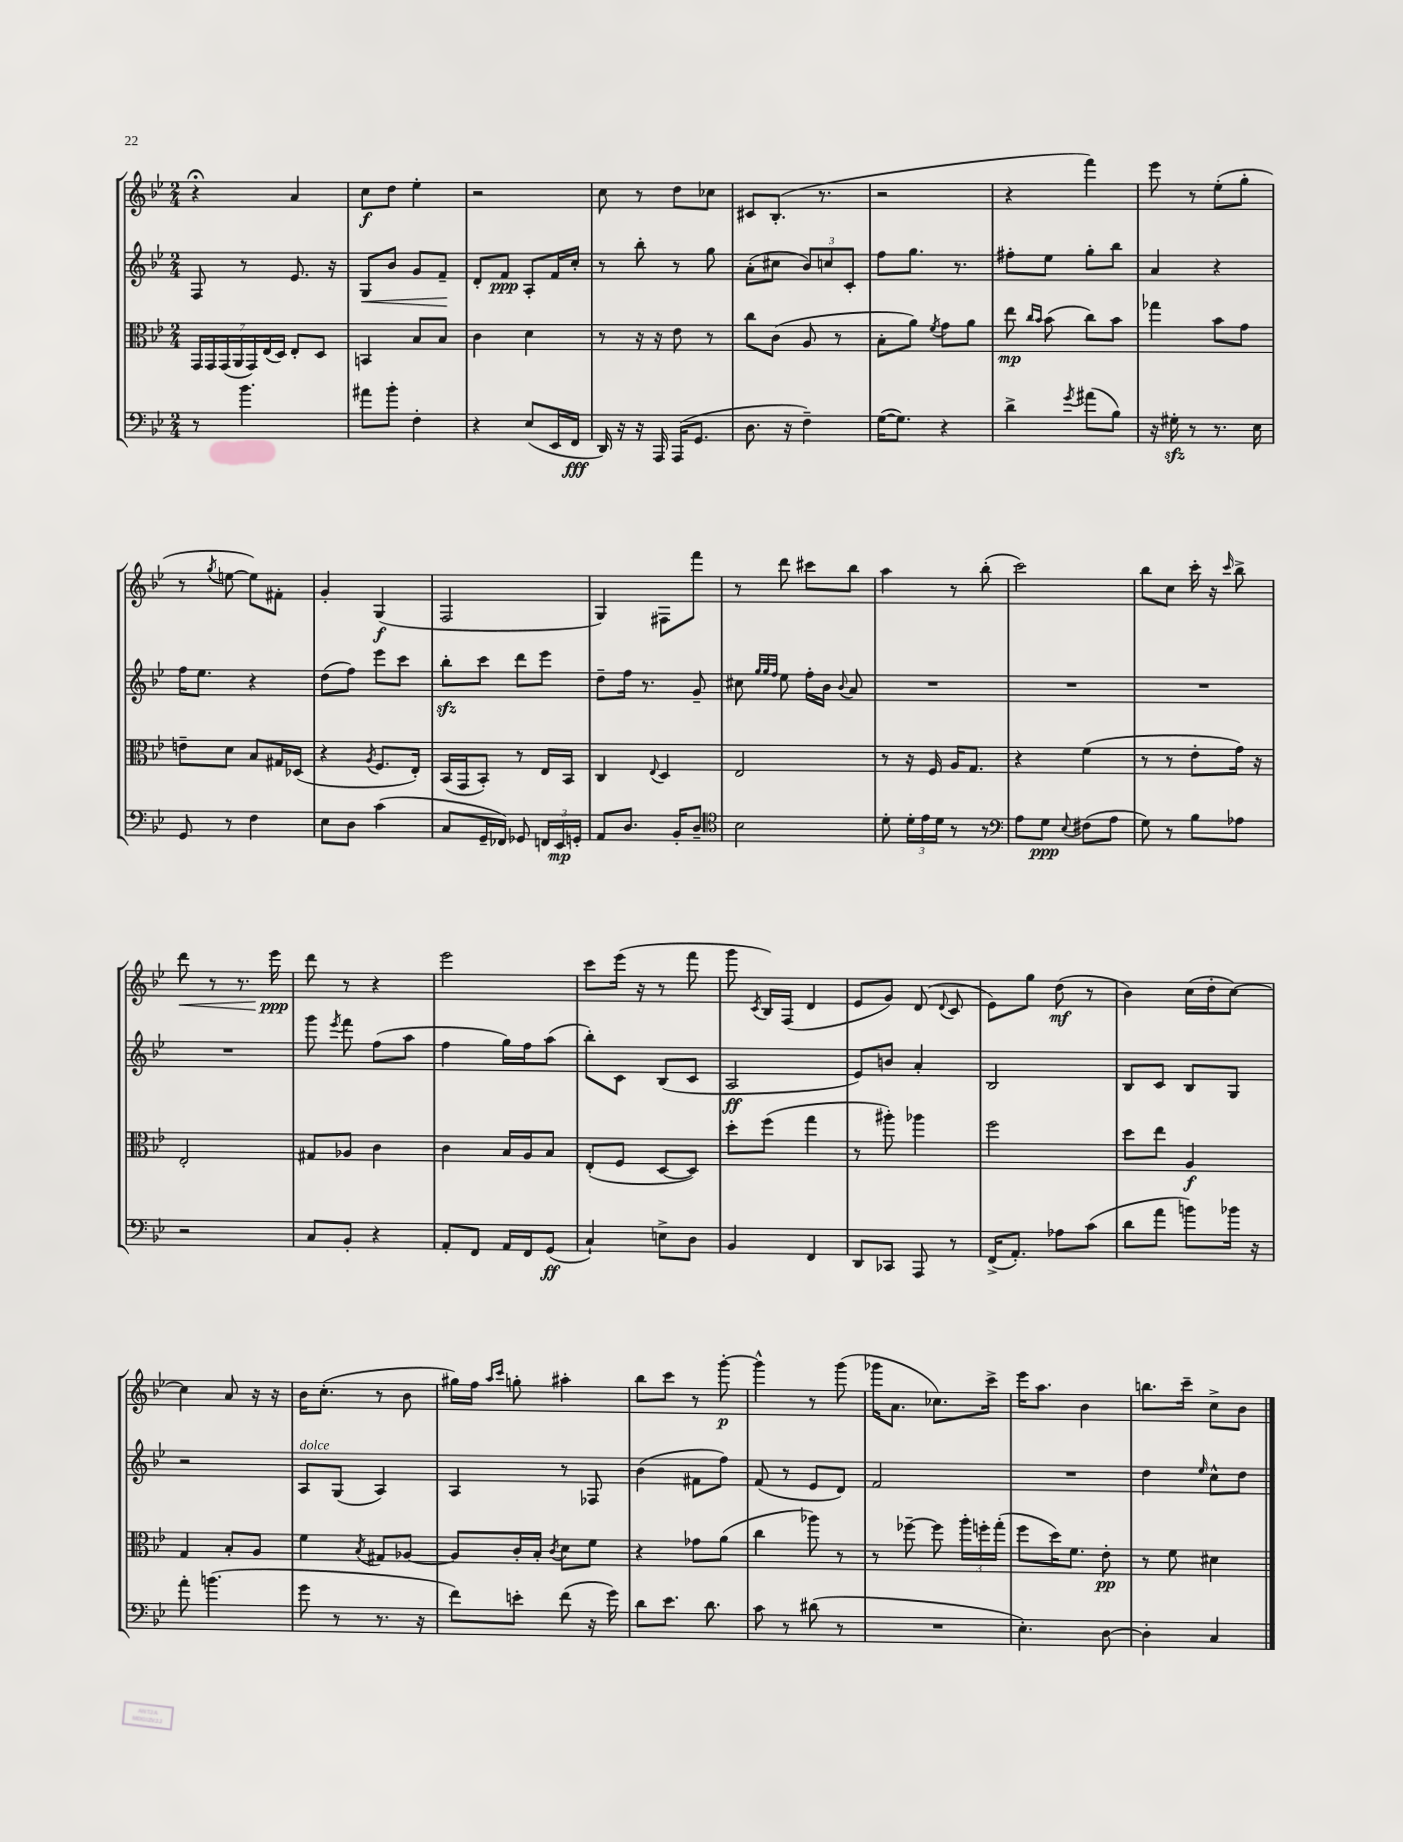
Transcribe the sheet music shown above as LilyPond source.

<<
\new StaffGroup <<
\new Staff = "s0" {
    \clef treble \key bes \major \numericTimeSignature \time 2/4
    \autoBeamOff r4\fermata a'4 |
    c''8[\f d''8] ees''4-. |
    r2 |
    c''8 r8 d''8[ ces''8] |
    cis'8[ bes8.]-.( r8. |
    r2 |
    r4 f'''4) |
    ees'''8 r8 ees''8[-.( g''8]-. |
    r8 \acciaccatura { g''8 } e''8~ e''8[) fis'8]-. |
    g'4-. g4\f( |
    f2 |
    g4) fis8[ f'''8] |
    r8 d'''8 cis'''8[ bes''8] |
    a''4 r8 bes''8-.( |
    c'''2) |
    bes''8[ c''8] c'''16-. r16 \grace { c'''16 } bes''8-> |
    d'''8\< r8 r8. ees'''16\ppp\! |
    d'''8 r8 r4 |
    ees'''2 |
    c'''8[ ees'''16]( r16 r8 f'''8 |
    g'''8 \acciaccatura { c'8 } bes16[) f16]( d'4 |
    ees'8[ g'8]) d'8( \appoggiatura { d'8 } c'8 |
    ees'8[) g''8] d''8\mf( r8 |
    bes'4) c''16[( d''16-. c''8]~) |
    c''4 a'8 r16 r16 |
    bes'16[ c''8.]-.( r8 bes'8 |
    gis''16[) f''16] \grace { a''16[ c'''16] } g''8-. ais''4-. |
    bes''8[ c'''8] r8 g'''8~-.\p |
    g'''4-^ r8 g'''8( |
    ges'''16[ a'8.] ces''8.[) c'''16]-> |
    ees'''16[ a''8.] bes'4 |
    b''8.[ c'''16]-- c''8[-> bes'8] \bar "|." |
}
\new Staff = "s1" {
    \clef treble \key bes \major \numericTimeSignature \time 2/4
    \autoBeamOff f8 r8 ees'8. r16 |
    g8[\< bes'8] g'8[ f'8]--\! |
    d'8[-. f'8]\ppp a8[-. f'16 c''16]-. |
    r8 bes''8-. r8 g''8 |
    a'8[-.( cis''8] \tuplet 3/2 { bes'8[) c''8 c'8]-. } |
    f''8[ g''8.] r8. |
    fis''8[-. ees''8] g''8[-. bes''8] |
    a'4 r4 |
    f''16[ ees''8.] r4 |
    d''8[( f''8]) ees'''8[ c'''8] |
    bes''8[-.\sfz c'''8] d'''8[ ees'''8] |
    d''8[-- f''16] r8. g'8-- |
    cis''8 \grace { g''32[ g''32 f''32] } ees''8 f''16[-. bes'16] \appoggiatura { bes'8 } a'8 |
    R2 |
    R2 |
    R2 |
    R2 |
    g'''8 \acciaccatura { ees'''8 } f'''8 f''8[( a''8] |
    f''4 g''16[) f''16 a''8]( |
    bes''8[-.) c'8] bes8[( c'8] |
    a2\ff |
    ees'8[) b'8] a'4-. |
    bes2 |
    bes8[ c'8] bes8[ g8] |
    r2 |
    a8[^\markup { \italic "dolce" } g8]( a4) |
    a4 r8 fes8 |
    bes'4( fis'8[ f''8]) |
    f'8( r8 ees'8[ d'8]) |
    f'2 |
    R2 |
    d''4 \grace { ees''16 } c''8[-^ d''8] \bar "|." |
}
\new Staff = "s2" {
    \clef alto \key bes \major \numericTimeSignature \time 2/4
    \autoBeamOff \tuplet 7/4 { g,16[ g,16 g,16( a,16 g,16) ees16( d16]) } ees8[-. d8] |
    b,4 bes8[ bes8] |
    c'4 d'4 |
    r8 r16 r16 ees'8 r8 |
    c''8[ c'8]( a8 r8 |
    bes8[-. a'8]) \acciaccatura { f'8 } g'8[ a'8] |
    ees''8\mp \grace { c''16[ bes'16] } bes'8( c''8[) bes'8] |
    ges''4 bes'8[ g'8] |
    e'8[-- d'8] bes8[ gis16 des16]( |
    r4 \acciaccatura { a8 } f8.[ ees16]-.) |
    bes,16[( g,16 bes,8]-.) r8 ees16[ bes,16] |
    c4 \appoggiatura { ees8 } d4 |
    ees2 |
    r8 r16 f16 a16[ g8.] |
    r4 f'4( |
    r8 r8 ees'8[-. g'16]) r16 |
    ees2-. |
    gis8[ aes8] c'4 |
    c'4 bes16[ a16 bes8] |
    ees8[-.( f8] d8[~ d8]) |
    d''8[-. f''8]( g''4 |
    r8 ais''8-.) aes''4 |
    f''2 |
    d''8[ ees''8] a4\f |
    g4 bes8[-. a8] |
    f'4 \acciaccatura { bes8 } gis8[ aes8]~ |
    aes8[ c'16-. bes16]-. \acciaccatura { c'8 } d'8[ f'8] |
    r4 ges'8[ a'8]( |
    c''4 aes''8) r8 |
    r8 fes''8~-- fes''8 \tuplet 3/2 { a''16[-. f''16-. g''16]-.( } |
    f''8[ d''16) f'8.] ees'8-.\pp |
    r8 f'8 dis'4 \bar "|." |
}
\new Staff = "s3" {
    \clef bass \key bes \major \numericTimeSignature \time 2/4
    \autoBeamOff r8 bes'4. |
    ais'8[ bes'8]-. f4-. |
    r4 ees8[( ees,16 f,16]\fff |
    d,16) r16 r16 a,,16 a,,16[( g,8.] |
    d8. r16 f4--) |
    g16[~( g8.]) r4 |
    d'4-> \acciaccatura { g'8 } ais'8[( bes8]) |
    r16 gis16-.\sfz r8 r8. ees16 |
    g,8 r8 f4 |
    ees8[ d8] c'4( |
    c8[ g,16-- fes,16]) ges,8 \tuplet 3/2 { f,16[ ees,16\mp g,16]-. } |
    a,8[ d8.] bes,16[-. d8]-- |
    \clef tenor bes2 |
    d'8-. \tuplet 3/2 { d'16[-. ees'16 d'16] } r8 r8 |
    \clef bass a8[ g8]\ppp \appoggiatura { ees8 } fis8[( a8] |
    g8) r8 bes8[ aes8] |
    r2 |
    c8[ bes,8]-. r4 |
    a,8[-. f,8] a,16[ f,16 g,8]\ff( |
    c4-!) e8[-> d8] |
    bes,4 f,4 |
    d,8[ ces,8] a,,8 r8 |
    f,16[->( a,8.]-.) aes8[ c'8]( |
    d'8[ a'8] b'8[) bes'16] r16 |
    a'8-. b'4.( |
    g'8 r8 r8. r16 |
    f'8[) e'8]-. f'8( r16 g'16) |
    d'8[ ees'8.] d'8. |
    c'8 r8 dis'8( r8 |
    R2 |
    ees4.-.) d8~ |
    d4-. c4 \bar "|." |
}
>>
>>
\layout { \context { \Score \remove "Bar_number_engraver" } }
